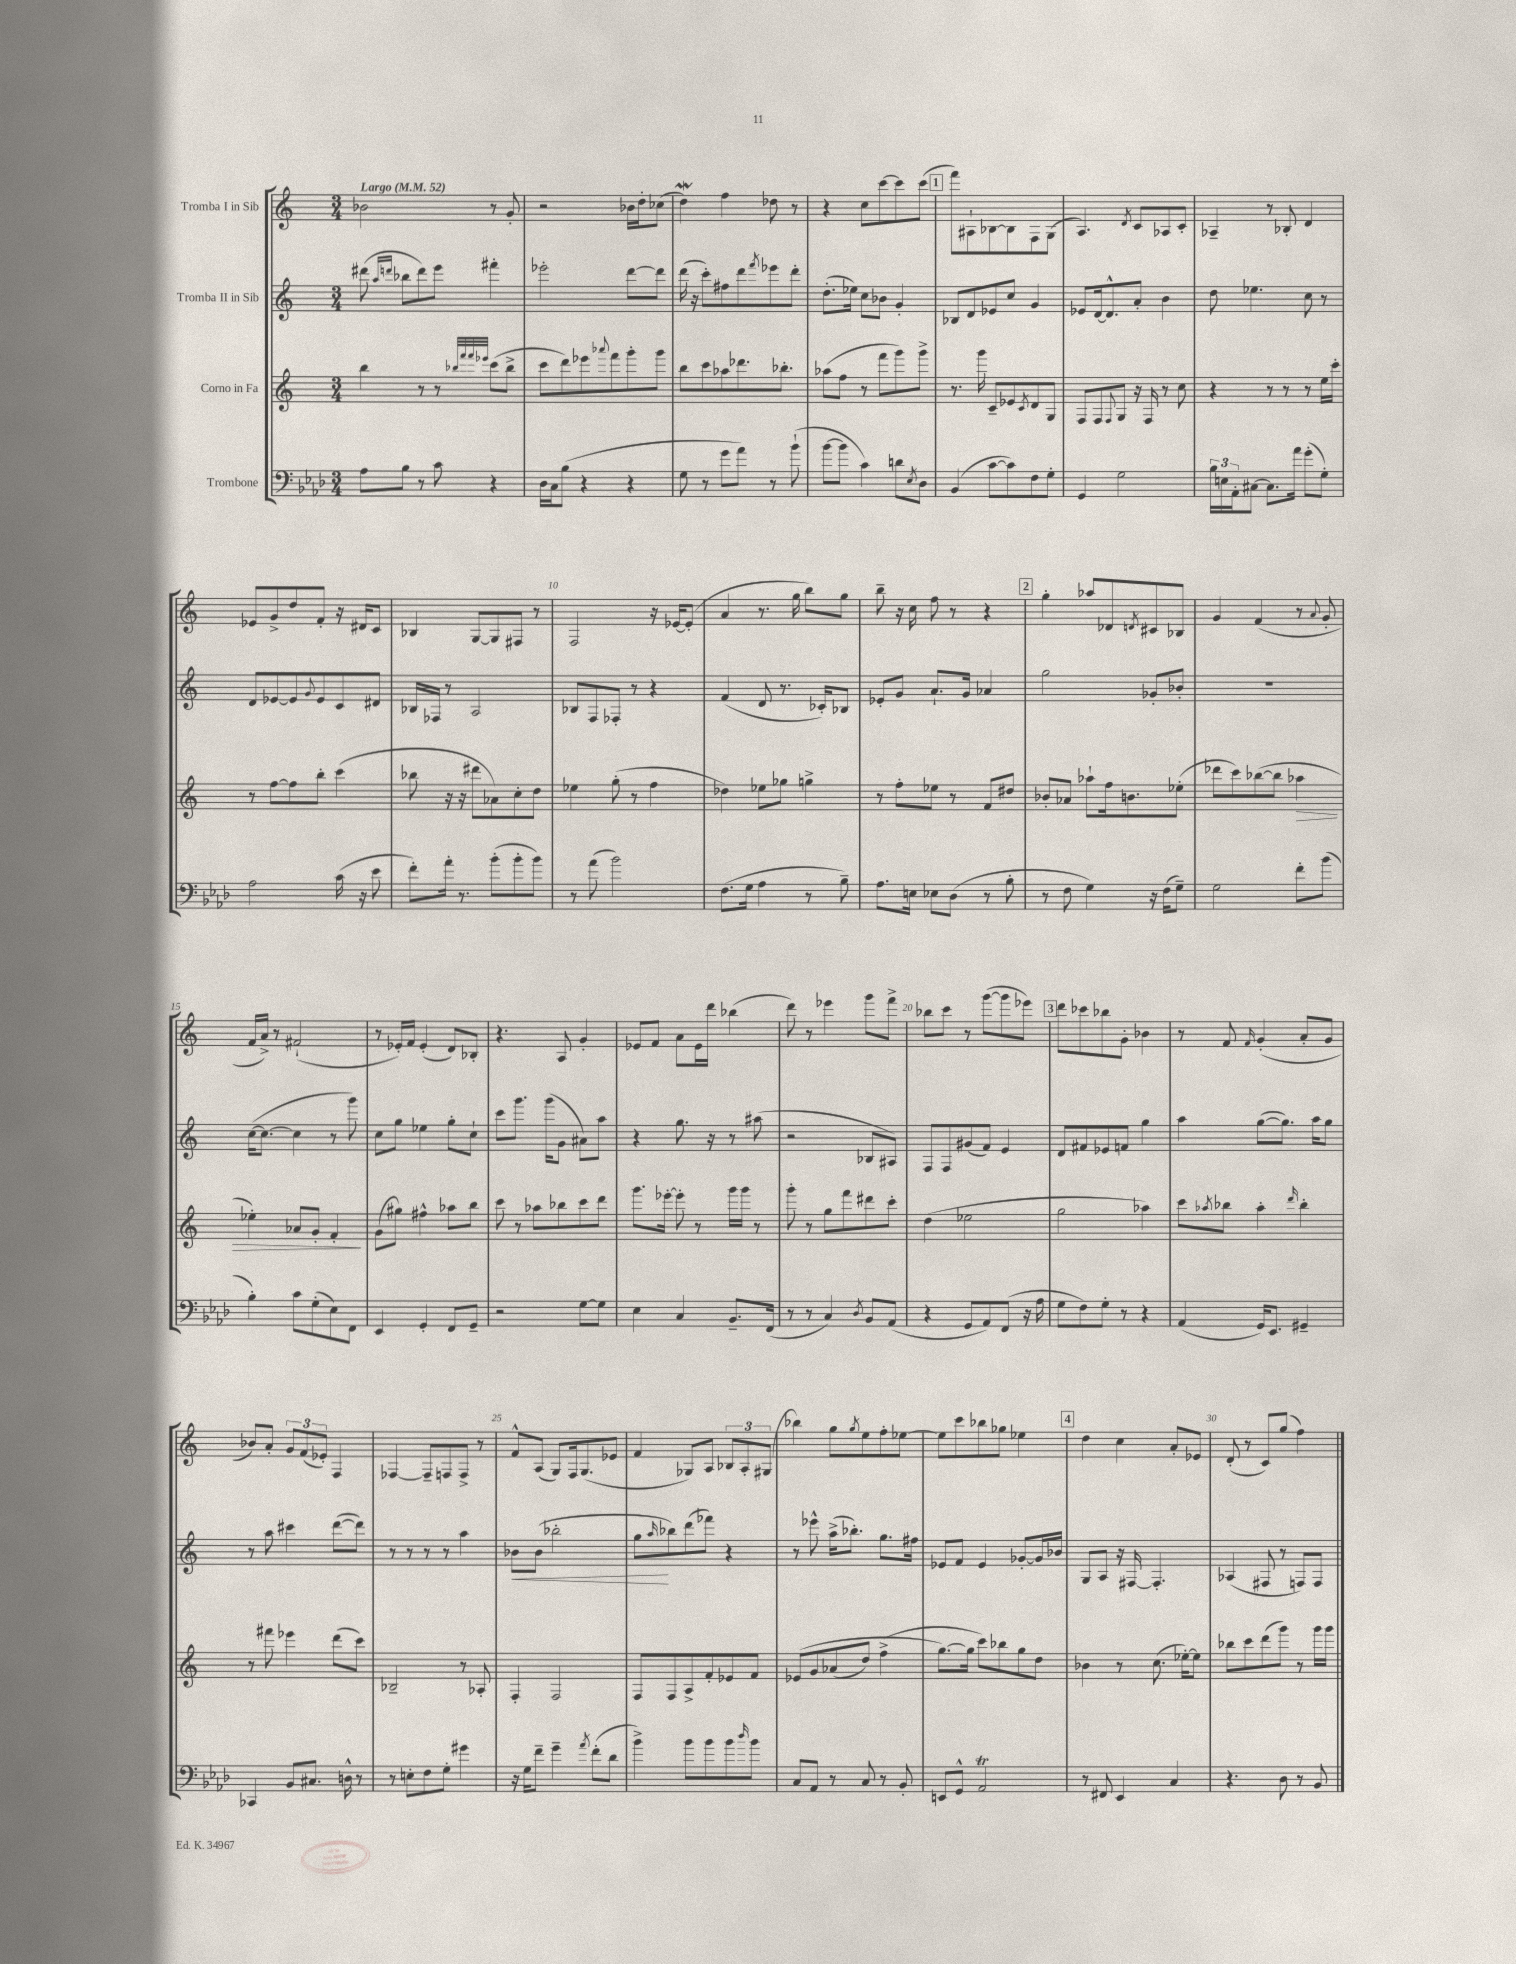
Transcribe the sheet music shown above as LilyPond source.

<<
\new StaffGroup <<
\new Staff = "s0" \with { instrumentName = "Tromba I in Sib" } {
    \clef treble \key c \major \numericTimeSignature \time 3/4 \tempo "Largo" 4 = 52
    bes'2 r8 g'8-. |
    r2 bes'16 d''16-. ces''8( |
    d''4\mordent) f''4 des''8 r8 |
    r4 c''8 c'''8~ c'''8 c'''8( |
    \mark \markup { \box "1" } f'''8) ais8-! bes8~ bes8 f8 g8( |
    a4.) \acciaccatura { d'8 } c'8 aes8 c'8-. |
    aes4-- r8 bes8-. d'4 |
    ees'8 g'8-> d''8 f'8-. r16 dis'16 c'8 |
    bes4 g8~ g8 fis8 r8 |
    f2 r16 ees'16~ ees'8-.( |
    a'4 r8. g''16 b''8) g''8 |
    b''8-- r16 c''16 f''8 r8 r4 |
    \mark \markup { \box "2" } g''4-. aes''8 des'8 \acciaccatura { d'8 } cis'8 bes8 |
    g'4 f'4( r8 \appoggiatura { a'8 } g'8-. |
    f'16 a'16->) r8 fis'2-!( |
    r8 ees'16-.) f'16 ees'4-.( d'8) bes8-. |
    r4. a8 g'4-. |
    ees'8 f'8 a'8 ees'16 d'''16 bes''4( |
    d'''8) r8 ees'''4 g'''8 f'''8-> |
    bes''8 c'''8 r8 g'''8~( g'''8 ees'''8) |
    \mark \markup { \box "3" } d'''8 ces'''8 bes''8 g'8-. bes'4 |
    r8 f'8 \grace { f'16 } g'4-.( a'8-. g'8 |
    bes'8) a'8-. \tuplet 3/2 { g'8 f'8( ees'8-.) } f4 |
    fes4~ fes8-- f8 f8-> r8 |
    f'8-^ a8( g8) f16 g8.( ees'8 |
    f'4 ges8) a8 \tuplet 3/2 { bes8 a8-. gis8( } |
    bes''4) g''8 \acciaccatura { g''8 } e''8 f''8-. ees''8~ |
    ees''8 c'''8 bes''8 ges''8 ees''4 |
    \mark \markup { \box "4" } d''4 c''4 a'8-. ees'8 |
    d'8-.( r8 c'8) g''8( f''4) \bar "|." |
}
\new Staff = "s1" \with { instrumentName = "Tromba II in Sib" } {
    \clef treble \key c \major \numericTimeSignature \time 3/4
    dis'''8( \grace { a''16 d'''16 } bes''8 d'''8) e'''8 fis'''4-. |
    ees'''2-. d'''8~ d'''8 |
    d'''16( r16 c'''8-.) fis''8 d'''8 \acciaccatura { f'''8 } ees'''8 d'''8-. |
    d''8.-.( ees''16) c''8 bes'8 g'4-. |
    \mark \markup { \box "1" } bes8 d'8 ees'8 c''8 g'4 |
    ees'8 d'16~ d'8.-^ a'8-. b'4 |
    d''8 ees''4. c''8 r8 |
    d'8 ees'8~ ees'8 \appoggiatura { g'8 } ees'8 c'8 dis'8 |
    bes16 fes16 r8 a2 |
    bes8 f8 fes8-. r8 r4 |
    f'4( d'8 r8. ces'16-.) bes8 |
    ees'8-. g'8 a'8.-! g'16 aes'4 |
    \mark \markup { \box "2" } g''2 ges'8-. bes'8-. |
    R2. |
    c''16~( c''8.~ c''4 r8 g'''8) |
    c''8 g''8 ees''4 g''8-. c''8-! |
    c'''8 g'''8. g'''16( g'8 ais'8) a''8 |
    r4 g''8. r16 r8 ais''8( |
    r2 bes8 ais8) |
    f8 f8 gis'8( f'8) e'4 |
    \mark \markup { \box "3" } d'8 fis'8 ees'8 f'8 g''4 |
    a''4 g''8~( g''8.) a''16 g''8 |
    r8 a''8 cis'''4 d'''8~( d'''8) |
    r8 r8 r8 r8 a''4 |
    bes'8\< bes'8( bes''2-. |
    g''8\! \grace { a''16 } bes''8) d'''8( fes'''8) r4 |
    r8 ees'''8-^ a''16->( bes''8.-.) g''8. fis''16 |
    ees'8 f'8 ees'4 ges'8~-. ges'16 bes'16 |
    \mark \markup { \box "4" } g8 a8 r16 fis16~ fis4.-. |
    aes4( fis8 r8 f8) f8 \bar "|." |
}
\new Staff = "s2" \with { instrumentName = "Corno in Fa" } {
    \clef treble \key c \major \numericTimeSignature \time 3/4
    b''4 r8 r8 \grace { bes''32 f'''32 f'''32 ees'''32 } c'''8( bes''8-> |
    c'''8 d'''8) ees'''8 \appoggiatura { aes'''8 } f'''8 g'''8-. g'''8 |
    b''8 c'''8 aes''8 des'''8. bes''8.-. |
    aes''8( f''8 r8 f'''8 g'''8) g'''8-> |
    \mark \markup { \box "1" } r8. g'''16 c'8-- ees'8 \acciaccatura { c'8 } d'8 g8 |
    f8 f8 \appoggiatura { f8 } g8 r16 f16 r8 c''8 |
    r4 r8 r8 r8 e''16 c'''16-. |
    r8 f''8~ f''8 b''8-. c'''4( |
    bes''8 r16 r16 dis'''8 aes'8) c''8-. d''8 |
    ees''4 g''8-.( r8 f''4 |
    des''4) ees''8 ges''8 g''4-> |
    r8 f''8-. ees''8 r8 f'8 dis''8 |
    \mark \markup { \box "2" } bes'8-. aes'8 aes''8-! f''16 b'8. ees''8-.( |
    des'''8 c'''8) bes''8~( bes''8 aes''4\> |
    ees''4-.) aes'8 g'8-. f'4-.\! |
    g'8( gis''8) fis''4-^ aes''8 b''8 |
    c'''8 r8 aes''8 bes''8 c'''8 d'''8 |
    g'''8. ees'''16~-. ees'''8-. r8 g'''16 g'''16 r8 |
    g'''8-. r8 g''8 f'''8 dis'''8 c'''8-. |
    d''4( ees''2 |
    \mark \markup { \box "3" } g''2 aes''4) |
    c'''8 \acciaccatura { aes''8 } bes''8 aes''4-. \grace { d'''16 } bes''4-. |
    r8 fis'''8 ees'''4 d'''8( c'''8) |
    bes2-- r8 aes8-. |
    f4-. f2 |
    f8 f8 a8-> f'8-. ees'8 f'8 |
    ees'8\( g'8 aes'8( d''8) f''4->( |
    g''8.~\) g''16 c'''8) bes''8 g''8 d''8 |
    \mark \markup { \box "4" } bes'4 r8 c''8.( ees''16~-.) ees''8 |
    bes''8 c'''8 d'''8( g'''8) r8 g'''16 g'''16 \bar "|." |
}
\new Staff = "s3" \with { instrumentName = "Trombone" } {
    \clef bass \key aes \major \numericTimeSignature \time 3/4
    aes8 bes8 r8 c'8 r4 |
    des16 c16 bes8( r4 r4 |
    g8 r8 g'8 aes'8) r8 bes'8-!( |
    bes'8~ bes'8 c'4) d'8 \acciaccatura { ees8 } des8 |
    \mark \markup { \box "1" } bes,4( c'8~ c'8) f8 g8-. |
    g,4 g2 |
    \tuplet 3/2 { bes16 e16 aes,16-. } cis8~ cis8. aes'16 g'8-.( g8-.) |
    aes2 c'16( r16 ees'8 |
    f'8-.) aes'16-. r8. bes'8-.( bes'8-. bes'8) |
    r8 aes'8( bes'2) |
    f8.( g16 aes4 r8 bes8--) |
    aes8. e16 ees8 des8( r8 bes8-. |
    \mark \markup { \box "2" } r8 f8 g4) r16 f16( g8--) |
    g2 f'8-. bes'8( |
    bes4-.) c'8 g8-.( ees8) f,8 |
    ees,4 g,4-. f,8 g,8-- |
    r2 g8~ g8 |
    ees4 c4 bes,8.-- f,16( |
    r8 r8 c4) \acciaccatura { des8 } bes,8 aes,8( |
    r4 g,8 aes,8) f,8( r16 aes16 |
    \mark \markup { \box "3" } g8 f8) g8-. r8 r4 |
    aes,4( g,16) ees,8. gis,4-- |
    ces,4 bes,8 cis8. d16-^ r8 |
    r8 e8-. f8 g8-. gis'4 |
    r16 g16 f'8-- g'4-- \acciaccatura { aes'8 } f'8-.( des'8 |
    bes'4->) bes'8 bes'8 bes'8 \grace { des''16 } bes'8 |
    c8 aes,8 r8 c8 r8 bes,8-. |
    e,8 g,8-^ aes,2\trill |
    \mark \markup { \box "4" } r8 fis,8 ees,4 c4 |
    r4. des8 r8 bes,8 \bar "|." |
}
>>
>>
\layout { \context { \Score \override BarNumber.break-visibility = ##(#f #t #t) barNumberVisibility = #(every-nth-bar-number-visible 5) } }
